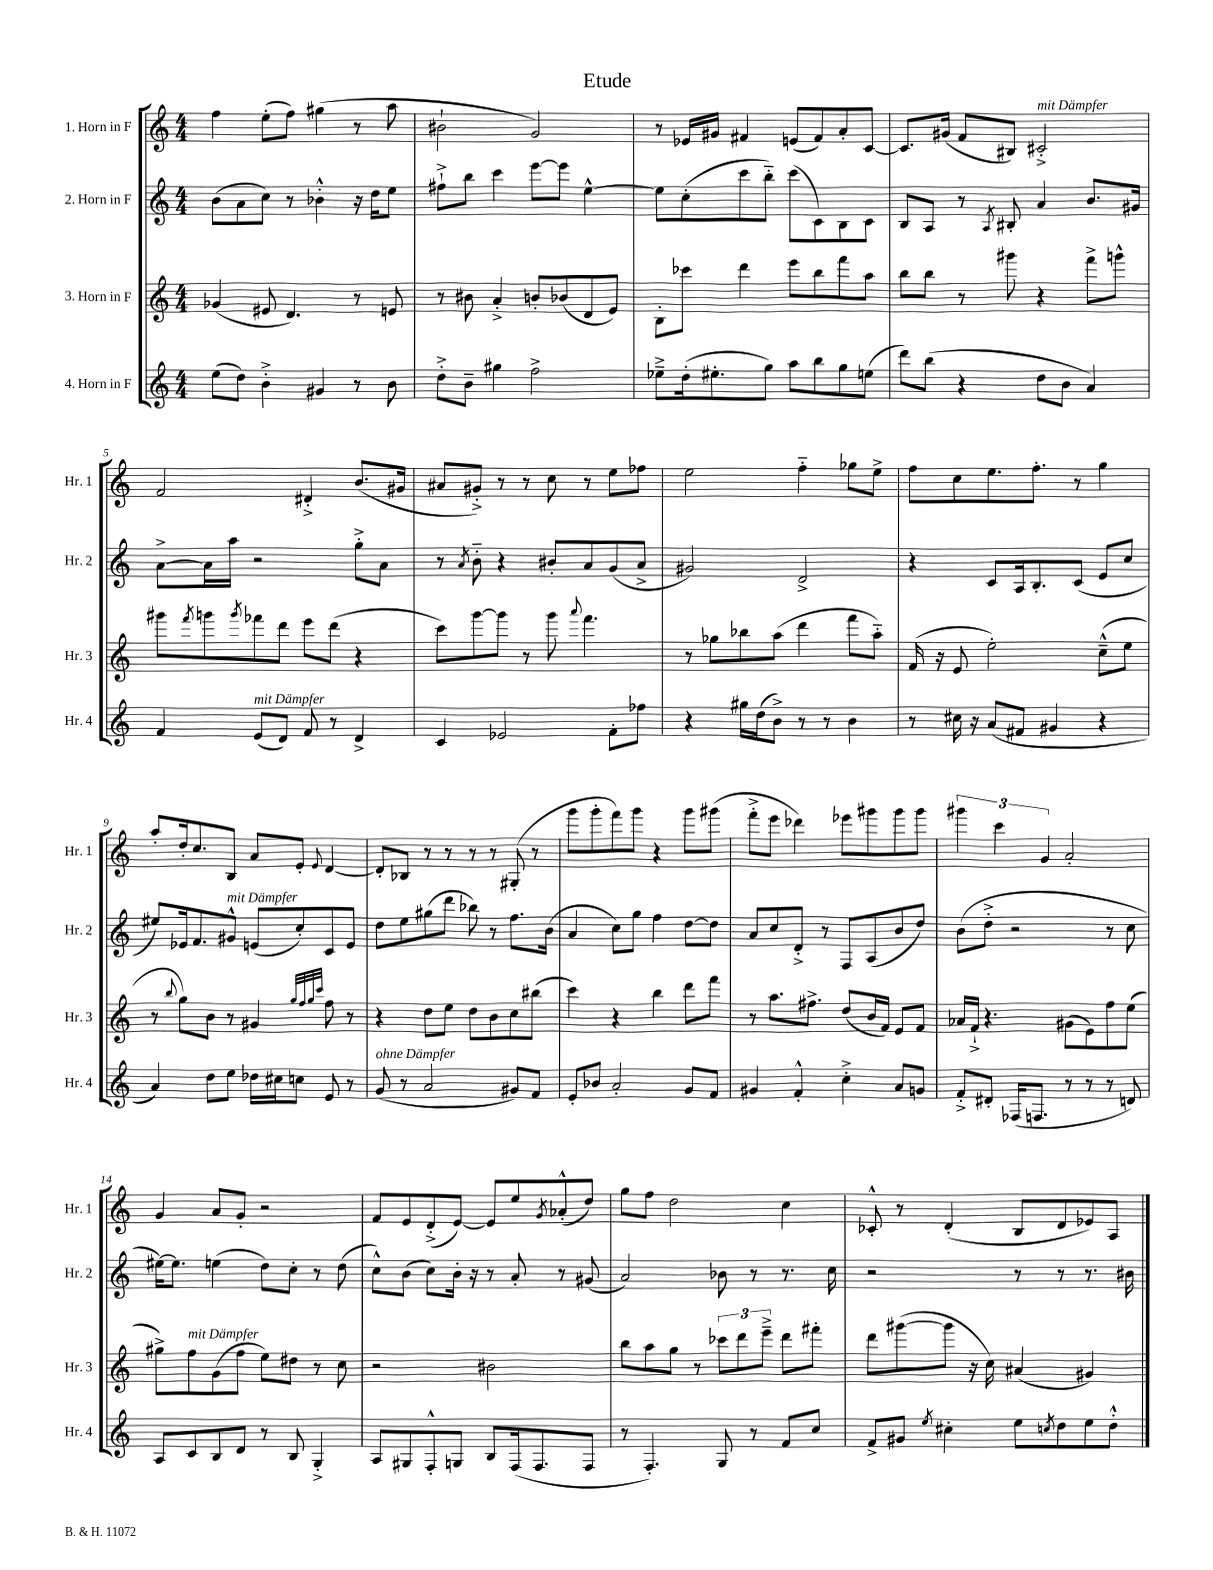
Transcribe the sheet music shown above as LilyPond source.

\header { title = "Etude" }
<<
\new StaffGroup <<
\new Staff = "s0" \with { instrumentName = "1. Horn in F" shortInstrumentName = "Hr. 1" } {
    \clef treble \key c \major \numericTimeSignature \time 4/4
    f''4 e''8-.( f''8) gis''4( r8 a''8 |
    bis'2-! g'2) |
    r8 ees'16 gis'16 fis'4 e'8( fis'8) a'8-. c'8~ |
    c'8. gis'16( f'8 bis8) cis'2-.->^\markup { \italic "mit Dämpfer" } |
    f'2 dis'4-.-> b'8.( gis'16 |
    ais'8 gis'8-.->) r8 r8 c''8 r8 e''8 fes''8 |
    e''2 f''4-_ ges''8 e''8-> |
    f''8 c''8 e''8. f''8.-. r8 g''4 |
    a''8-. d''16-. c''8. b8 a'8 e'8-. \appoggiatura { e'8 } d'4~ |
    d'8-. bes8 r8 r8 r8 r8 gis8-.( r8 |
    g'''8 g'''8-. f'''8) g'''8 r4 g'''8 gis'''8( |
    f'''8-.-> e'''8 des'''4) ees'''8 gis'''8 gis'''8 gis'''8 |
    \tuplet 3/2 { gis'''4 c'''4 g'4 } a'2-. |
    g'4 a'8 g'8-. r2 |
    f'8 e'8 d'8-.->( e'8~) e'8 e''8 \acciaccatura { g'8 } aes'8-.-^( d''8) |
    g''8 f''8 d''2 c''4 |
    ces'8-.-^ r8 d'4-.( b8 d'8 ees'8) a8 \bar "|." |
}
\new Staff = "s1" \with { instrumentName = "2. Horn in F" shortInstrumentName = "Hr. 2" } {
    \clef treble \key c \major \numericTimeSignature \time 4/4
    b'8( a'8 c''8) r8 bes'4-.-^ r16 d''16 e''8 |
    fis''8-!-> b''8 c'''4 e'''8~ e'''8 e''4~-^ |
    e''8 c''8-.( c'''8 b''8-_) c'''8( c'8) b8 c'8 |
    b8 a8 r8 \acciaccatura { a8 } bis8-. a'4 b'8. gis'16 |
    a'8~-> a'16 a''16 r2 g''8-.-> a'8 |
    r8 \acciaccatura { a'8 } b'8-_ r4 bis'8-. a'8 g'8( a'8-> |
    gis'2) d'2-> |
    r4 c'8 a16 b8.-. c'8( e'8 c''8 |
    eis''8) ees'16 f'8. gis'8-^^\markup { \italic "mit Dämpfer" } e'8( c''8-.) c'8 e'8 |
    d''8 e''8 gis''8( d'''8 bes''8) r8 f''8. b'16( |
    a'4 c''8) g''8 f''4 d''8~ d''8 |
    a'8 c''8 d'8-.-> r8 f8 a8( b'8 d''8) |
    b'8( d''8-.-> r2 r8 c''8 |
    eis''16~) eis''8. e''4( d''8) c''8-. r8 d''8( |
    c''8-^) b'8( c''8) b'16-. r16 r8 a'8-. r8 gis'8( |
    a'2) bes'8 r8 r8. c''16 |
    r2 r8 r8 r8. bis'16 \bar "|." |
}
\new Staff = "s2" \with { instrumentName = "3. Horn in F" shortInstrumentName = "Hr. 3" } {
    \clef treble \key c \major \numericTimeSignature \time 4/4
    ges'4( eis'8 d'4.) r8 e'8 |
    r8 bis'8 a'4-.-> b'8-. bes'8( d'8 e'8) |
    b8-. ces'''8 d'''4 e'''8 b''8 f'''8 a''8 |
    b''8 b''8 r8 gis'''8 r4 f'''8-> g'''8-^ |
    gis'''8 \acciaccatura { f'''8 } g'''8 \acciaccatura { g'''8 } fes'''8 d'''8 e'''8 d'''8( r4 |
    c'''8) g'''8~ g'''8 r8 g'''8 \appoggiatura { a'''8 } f'''4. |
    r8 ges''8 bes''8 a''8( d'''4 f'''8 a''8-_) |
    f'16( r16 e'8 e''2-.) c''8---^( e''8 |
    r8 \appoggiatura { b''8 } g''8) b'8 r8 gis'4 \grace { g''32 f''32 g''32 c'''32 } f''8 r8 |
    r4 d''8 e''8 d''8 b'8 c''8 bis''8( |
    c'''4) r4 b''4 d'''8 f'''8 |
    r8 a''8. fis''8.-> d''8( b'16 f'16) e'8 f'8 |
    aes'16 f'16-!-> r4. gis'8( e'8) f''8 e''8( |
    gis''8->) f''8^\markup { \italic "mit Dämpfer" } g'8( f''8 e''8) dis''8 r8 c''8 |
    r2 bis'2 |
    b''8 a''8 g''8 r8 \tuplet 3/2 { ces'''8 d'''8 e'''8---> } d'''8 fis'''8-. |
    d'''8 gis'''8~( gis'''8 r16 c''16) ais'4( gis'4) \bar "|." |
}
\new Staff = "s3" \with { instrumentName = "4. Horn in F" shortInstrumentName = "Hr. 4" } {
    \clef treble \key c \major \numericTimeSignature \time 4/4
    e''8( d''8) b'4-.-> gis'4 r8 b'8 |
    d''8-.-> b'8-- gis''4 f''2-> |
    ees''8---> d''16-.( eis''8.-. g''8) a''8 b''8 g''8 e''8( |
    d'''8) b''8( r4 d''8 b'8 a'4) |
    f'4 e'8^\markup { \italic "mit Dämpfer" }( d'8) f'8 r8 d'4-> |
    c'4 ees'2 f'8-. fes''8 |
    r4 gis''16 d''16( b'8->) r8 r8 b'4 |
    r8 cis''16 r16 a'8( fis'8 gis'4 r4 |
    a'4) d''8 e''8 des''16 cis''16 c''8 e'8 r8 |
    g'8^\markup { \italic "ohne Dämpfer" }( r8 a'2 gis'8) f'8 |
    e'8-. bes'8 a'2-. g'8 f'8 |
    gis'4 f'4-.-^ c''4-.-> a'8 g'8 |
    f'8-.-> dis'8-. fes16( f8. r8 r8 r8 d'8) |
    a8 c'8 b8 d'8 r8 b8 g4-.-> |
    a8 gis8 f8-.-^ g8 b8 f16( f8. f8 |
    r8 f4.-.) g8 r8 f'8 c''8 |
    f'8-> gis'8 \acciaccatura { e''8 } cis''4-. e''8 \acciaccatura { c''8 } d''8 e''8 d''8-.-^ \bar "|." |
}
>>
>>
